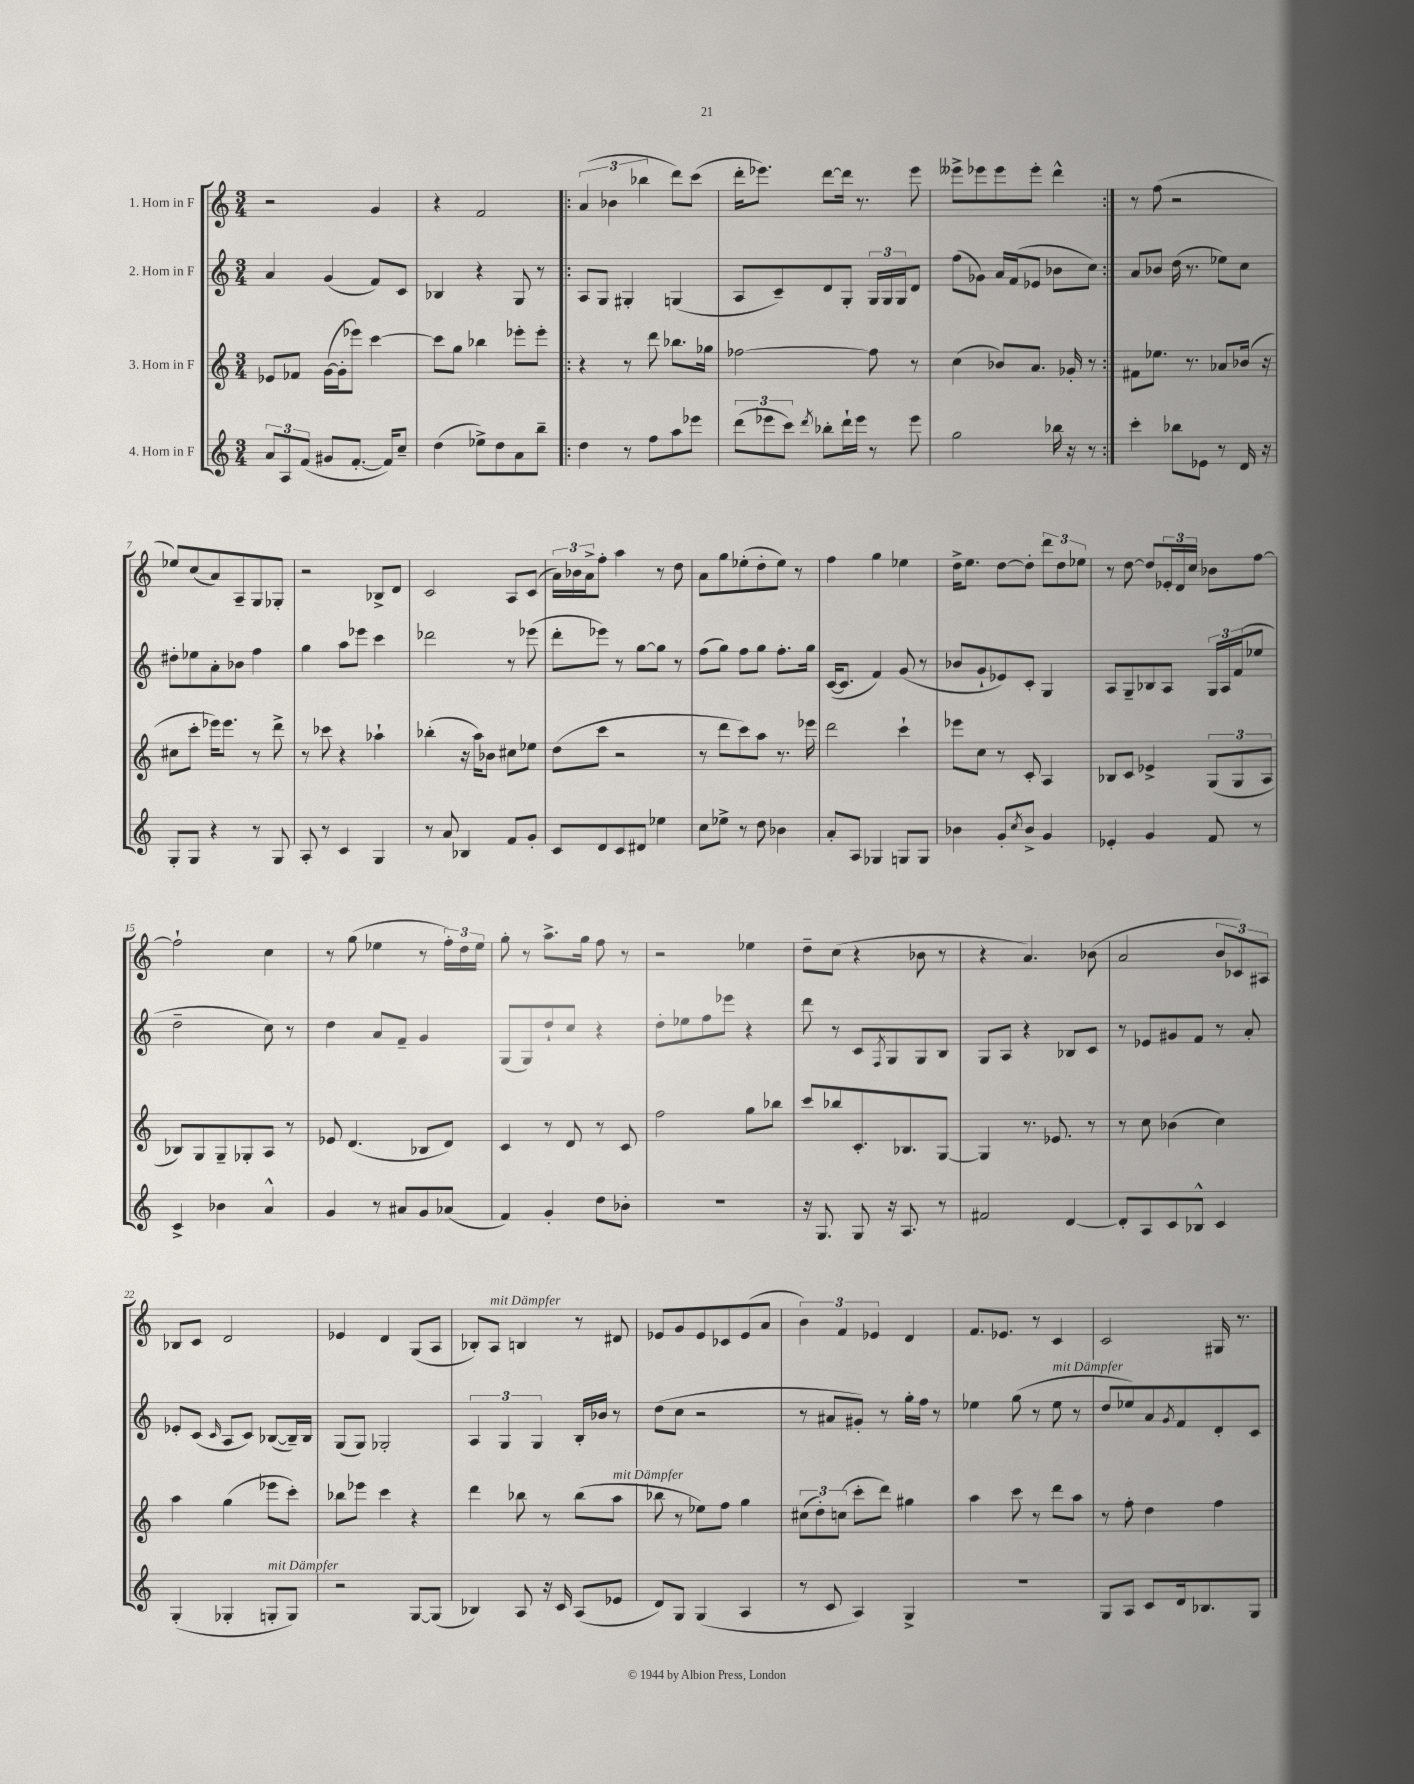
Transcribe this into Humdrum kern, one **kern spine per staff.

**kern	**kern	**kern	**kern
*part4	*part3	*part2	*part1
*staff4	*staff3	*staff2	*staff1
*I"4. Horn in F	*I"3. Horn in F	*I"2. Horn in F	*I"1. Horn in F
*clefG2	*clefG2	*clefG2	*clefG2
*k[]	*k[]	*k[]	*k[]
*M3/4	*M3/4	*M3/4	*M3/4
=1	=1	=1	=1
12a/L	8e-X/L	4a/	2r
12A/	.	.	.
.	8f-X/J	.	.
(12f/J	.	.	.
8g#X/L	([16g\LL	(4g/	.
.	16g'\J]	.	.
[8.f'/J	8eee-X\J)	.	.
.	[4ccc\	8f/L)	4g/
16f/KL])	.	.	.
8cc~/J	.	8c/J	.
=2	=2	=2	=2
(4dd\	8ccc\L]	4B-X/	4r
.	8gg\J	.	.
8ee-X^\L)	4bb-X\	4r	2f/
8dd\	.	.	.
8a\	8eee-X'\L	8G/	.
8bb~\J	8eee-'\J	8r	.
=3!|:	=3!|:	=3!|:	=3!|:
4dd\	4r	8A/L	(6a/
.	.	8G/J	.
.	.	.	6b-X\
8r	8r	4G#X'/	.
.	.	.	6bb-X\
8ff\L	8ddd\	.	.
8aa\	8.bb-X\L	(4Gn/	8ddd\L)
8eee-X\J	.	.	(8ccc\J
.	16gg-X\Jk	.	.
=4	=4	=4	=4
(12ddd\L	[2ff-X\	8A/L	16ddd'\KL
.	.	.	8.eee-X\J)
12eee-X\	.	.	.
.	.	8c~/)	.
12ccc\J)	.	.	.
8qddd/	.	.	.
8bb-X'\L	.	8d/	[8ddd\L
16ddd`\L	.	8G'/J	16ddd\Jk]
16eee-\JJ	.	.	8.r
8r	8ff-\]	24G/LL	.
.	.	24G/	.
.	.	24G/J	.
8eee-\	8r	8d/J	8eee-\
=5	=5	=5	=5
2gg\	(4cc\	(8ff\L	8eee--X^\L
.	.	8g-X\J)	8eee-X\
.	8b-X/L)	16a/LL	8eee-\
.	.	(16f/J	.
.	8.a/J	8e-X/J	8eee-'\J
16bb-X\	.	8b-X\L	4ddd^^\
16r	16g-X'/	.	.
8r	8r	8cc\J)	.
=6:|!	=6:|!	=6:|!	=6:|!
4ccc'\	8f#X\L	8a/L	8r
.	8.ee-X\J	8b-X/J	(8ff\
8bb-X\L	.	(16dd\	2r
.	8.r	8.r	.
8e-X\J	.	.	.
8r	8a-X/L	8ee-X\L)	.
16d/	(16b-X/Jk	8cc\J	.
16r	16r	.	.
!!LO:LB:g=z
=7	=7	=7	=7
8G'/L	8cc#X\L	8dd#X'\L	8ee-X/L)
8G/J	8ccc'\J	8ee-X\	(8cc/
4r	16eee-X\KL)	8a'\	8a/)
.	8.eee-\J	.	.
.	.	8b-X\J	8A~/
8r	8r	4ff\	8G/
8G/	8ddd^\	.	8G-X'/J
=8	=8	=8	=8
8A'/	8r	4gg\	2r
8r	8ccc-X\	.	.
4c/	4r	8aa\L	.
.	.	8eee-X\J	.
4G/	4aa-X`\	4ccc\	8B-X^/L
.	.	.	8d/J
=9	=9	=9	=9
8r	(4bb-X'\	2ddd-X\	2c/
8a/	.	.	.
4B-X/	16r	.	.
.	16aa\KL)	.	.
.	8b-X\J	.	.
8f/L	8cc#X\L	8r	8A/L
8g'/J	8ee-X\J	(8eee-X\	(8c/J
=10	=10	=10	=10
8c/L	(8dd\L	8ddd'\L	24a\LL)
.	.	.	24b-X\
.	.	.	24a^\J
8d/	8ccc\J	8eee-X\J)	8ff'\J
8c/	2r	8r	4aa\
8d#X/J	.	[8gg\L	.
4ee-X\	.	8gg\J]	8r
.	.	8r	8dd\
=11	=11	=11	=11
8cc\L	8r	(8ff\L	8a\L
8ee-X^\J	8ddd\L	8gg\J)	8gg\
8r	8ccc\)	8ff\L	(8ee-X'\
8dd\	8aa\J	8gg\J	8dd'\
4b-X\	8.r	8.ff'\L	8ee-\J)
.	.	.	8r
.	16eee-X\	16gg\Jk	.
=12	=12	=12	=12
8a'/L	2ddd\	([16c/KL	4ff\
.	.	8.c/J]	.
8A/J	.	.	.
4G-X/	.	4f/)	4gg\
8Gn/L	4ccc`\	(8g/	4ee-X\
8G/J	.	8r	.
=13	=13	=13	=13
4b-X\	8eee-X\L	8b-X/L	16dd^\KL
.	.	.	8.ee\J
.	8cc\J	8g`/	.
8g'/L	8r	8e-X/)	[8dd\L
8qcc/	.	.	.
8b-^/J	8c'/	8c'/J	8dd'\J]
4g/	4A/	4G/	12ddd\L
.	.	.	12dd\
.	.	.	12ee-X\J
=14	=14	=14	=14
4e-X'/	8B-X/L	8A/L	8r
.	8c/J	8G~/	[8dd\
4g/	4e-X^/	8B-X/	8dd/L]
.	.	8A/J	24e-X'/L
.	.	.	24d/
.	.	.	24cc/JJ
8f/	(12G/L	24G/LL	8b-X\L
.	.	24A/	.
.	12G/	(24f/J	.
8r	.	8ee-X/J	[8ff\J
.	12A/J	.	.
!!LO:LB:g=z
=15	=15	=15	=15
4c^/	8B-X/L)	2dd~\	2ff`\]
.	8G/	.	.
4b-X\	8G~/	.	.
.	8G-X'/	.	.
4a^^/	8A/J	8cc\)	4cc\
.	8r	8r	.
=16	=16	=16	=16
4g/	8e-X/	4dd\	8r
.	(4.d/	.	(8gg\
8r	.	8a/L	4ee-X\
8a#X/L	.	8f~/J	.
8g/	8B-X/L	4g/	8r
(8a-X/J	8d/J)	.	24ff'\LL)
.	.	.	24dd\
.	.	.	24ee-\JJ
=17	=17	=17	=17
4f/)	4c/	(8G/L	8gg'\
.	.	8G/)	8r
4g'/	8r	8dd`/	8.aa^\L
.	8d/	8cc/J	.
.	.	.	16gg\Jk
8dd\L	8r	4r	8ff\
8b-X'\J	8c/	.	8r
=18	=18	=18	=18
2.r	2ff\	8dd'\L	2r
.	.	8ee-X\	.
.	.	8ff\	.
.	.	8eee-X\J	.
.	8gg\L	4r	4ee-X\
.	8bb-X\J	.	.
=19	=19	=19	=19
16r	8ccc/L	8ddd\	8dd~\L
8.G/	.	.	.
.	8bb-X/	8r	(8cc\J
8G/	8.c'/	8c/L	4r
.	.	8qF/	.
16r	.	8G/	.
8.A/	8.B-X/	.	.
.	.	8G/	8b-X\
8r	[8G/J	8B/J	8r
=20	=20	=20	=20
2f#X/	4G/]	8G/L	4r
.	.	8A/J	.
.	8.r	4r	4.a/)
.	8.e-X/	.	.
[4d/	.	8B-X/L	.
.	8r	8c/J	(8b-X\
=21	=21	=21	=21
8d'/L]	8r	8r	2a/
8A/	8cc\	8e-X/L	.
8c/	(4b-X\	8g#X/	.
8B-X^^/J	.	8f/J	.
4c/	4cc\)	8r	12b/L
.	.	.	12c-X/)
.	.	8a'/	.
.	.	.	12A#X/J
!!LO:LB:g=z
=22	=22	=22	=22
(4G'/	4aa\	8e-X'/L	8B-X/L
.	.	(8c/J	8c/J
.	.	16qqc/	.
4G-X'/	(4gg\	8A/L	2d/
.	.	8c/J)	.
!LO:TX:a:i:t=mit Dämpfer	!	!	!
8Gn'/L	8eee-X\L	([8B-X/L	.
8G/J)	8ccc'\J)	16B-~/L])	.
.	.	16B-/JJ	.
=23	=23	=23	=23
2r	8bb-X\L	(8G/L	4e-X/
.	8eee-X\J	8G/J)	.
.	4ccc\	2G-X'/	4d/
[8G/L	4r	.	(8G/L
(8G/J]	.	.	8A/J
=24	=24	=24	=24
4B-X/)	4ddd\	6A/	8B-X'/L)
!	!	!	!LO:TX:a:i:t=mit Dämpfer
.	.	.	8A/J
.	.	6G/	.
8A/	8bb-X\	.	4Bn/
.	.	6G/	.
16r	8r	.	.
16c/	.	.	.
(8A/L	(8bb-\L	16B'/LL	8r
.	.	16b-X/JJ	.
!	!LO:TX:a:i:t=mit Dämpfer	!	!
8e-X/J	8aa\J	8r	8d#X/
=25	=25	=25	=25
8d/L)	8bb-X\	(8dd\L	8e-X/L
8G/J	8r	8cc\J	8g/
(4G/	8ee-X\L)	2r	8e-/
.	8ff\J	.	8c-X/
4A/	4gg\	.	(8e-/
.	.	.	8a/J
=26	=26	=26	=26
8r	(12cc#X\L	8r	6b\)
.	12dd'\)	.	.
8c/	.	8a#X/L	.
.	(12ccn\J	.	6f/
4A/)	8ccc'\L	8g#X'/J)	.
.	.	.	6e-X/
.	8ddd\J)	8r	.
4G^/	4gg#X\	16gg'\LL	4d/
.	.	16ff\JJ	.
.	.	8r	.
=27	=27	=27	=27
2.r	4aa\	4ee-X\	8.f/L
.	.	.	8.e-X/J
.	8ccc\	(8gg\	.
.	8r	8r	8r
!	!	!LO:TX:a:i:t=mit Dämpfer	!
.	8ddd\L	8ee-\	4c/
.	8aa\J	8r	.
=28	=28	=28	=28
8G/L	8r	8dd/L	2c/
8A/J	8ff'\	8ee-X/)	.
8c/L	4dd\	8a/	.
.	.	8qg/	.
16d/k	.	8f/	.
8.B-X/	.	.	.
.	4ff\	8d'/	16G#X/
.	.	.	8.r
8G/J	.	8c/J	.
==	==	==	==
*-	*-	*-	*-
